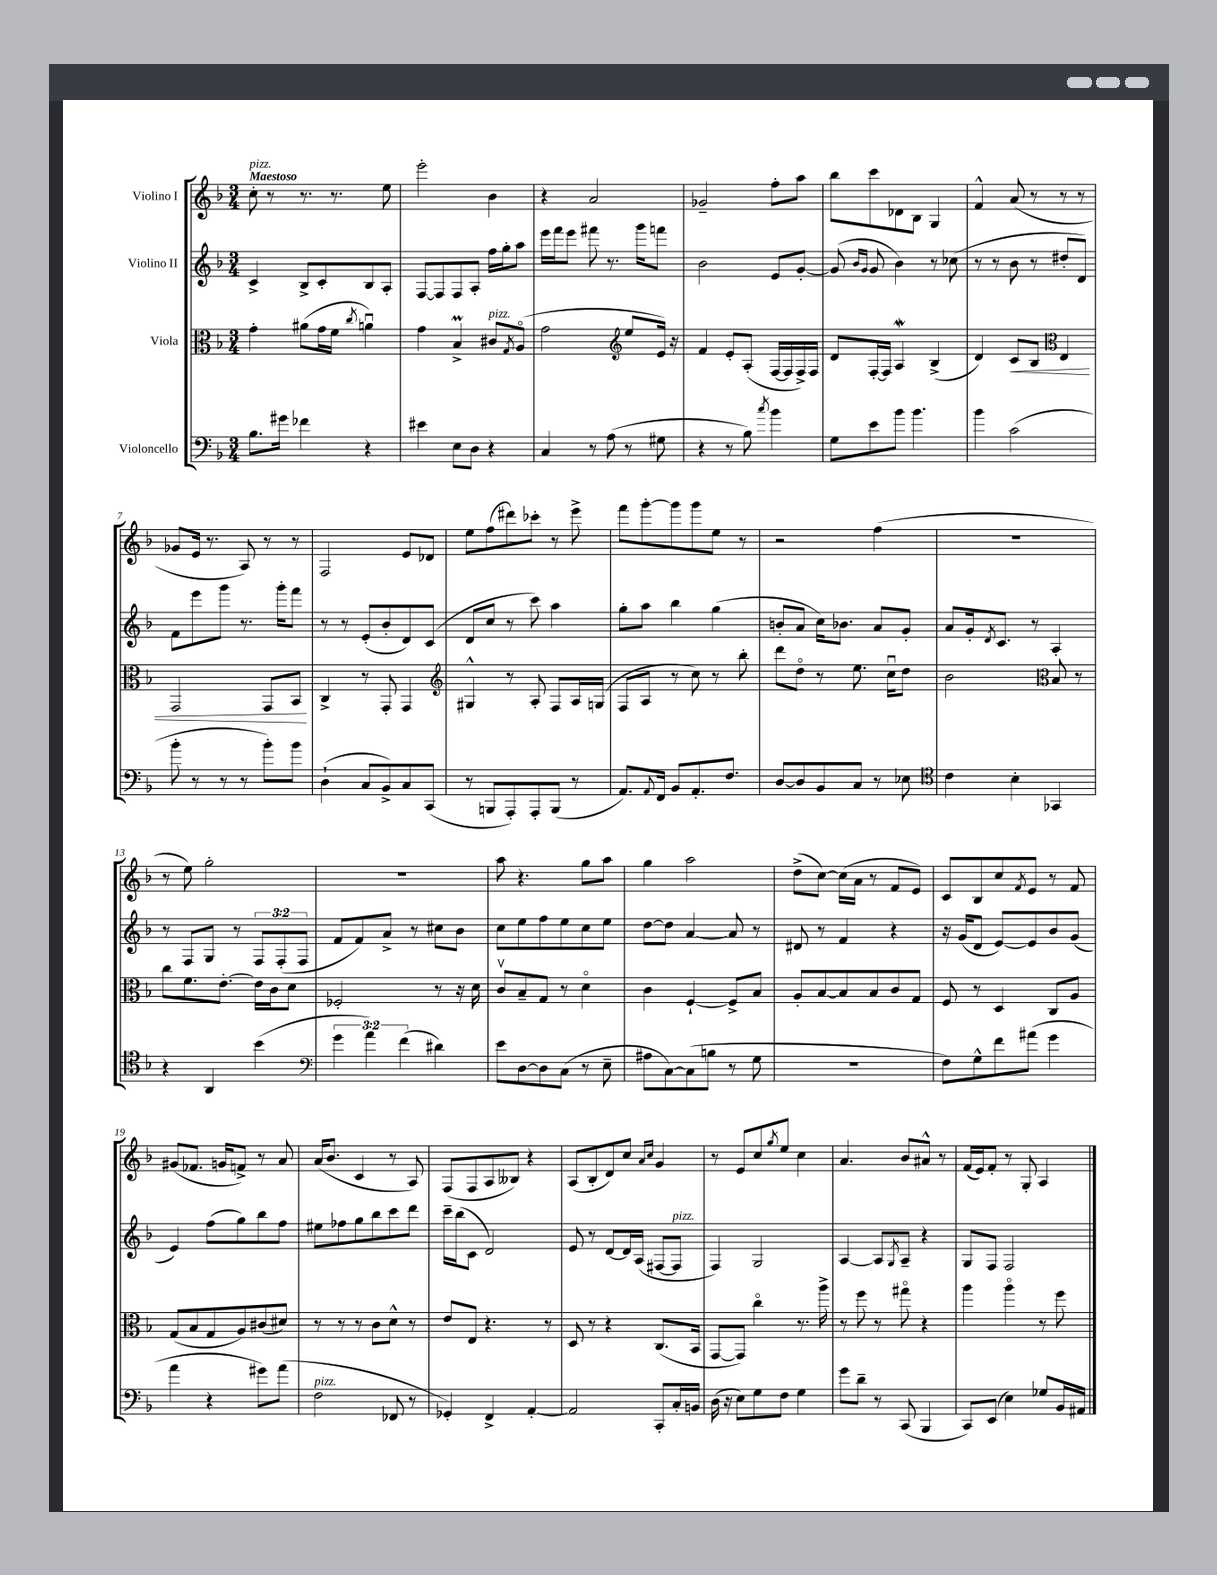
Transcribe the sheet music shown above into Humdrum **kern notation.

**kern	**kern	**kern	**kern
*staff4	*staff3	*staff2	*staff1
*clefF4	*clefC3	*clefG2	*clefG2
*k[b-]	*k[b-]	*k[b-]	*k[b-]
*M3/4	*M3/4	*M3/4	*M3/4
8.B-	4g'	4c^	8cc'
.	.	.	8r
16g#	.	.	.
4f-	(8a#	8B-^	8.r
.	16g	8c'	.
.	16f	.	8.r
.	8qcc	.	.
4r	4au)	8B-	.
.	.	8A'	8ee
=	=	=	=
4e#	4g	[8F	2eee'
.	.	8F]	.
8E	4B-^	8F	.
8D	.	8A'	.
4r	8c#	16ff	4b-
.	.	16gg'	.
.	8qG	.	.
.	(8Ao	8aa	.
=	=	=	=
4C	2g	16eee	4r
.	.	16fff	.
.	.	8eee	.
8r	.	8fff#	2a
(8A	.	8.r	.
*	*clefG2	*	*
8r	8ee	.	.
.	.	16ggg	.
8G#	16e)	8fff	.
.	16r	.	.
=	=	=	=
4r	4f	2b-	2g-~
8r	8e'	.	.
8B-)	(8A'	.	.
8qcc	.	.	.
4b-	[16F	8e	8ff'
.	16F]	.	.
.	16F^)	[8g'	8aa
.	16F	.	.
=	=	=	=
8G	8d	(8g]	8bb-
.	.	16qqb-	.
.	.	16qqg	.
8e	[16F'	8g	8ccc
.	16F]	.	.
8b-	4A	4b-)	8d-
4.b-	.	.	8B-
.	(4B-^	8r	4G
.	.	(8cc-	.
=	=	=	=
4b-	4d)	8r	4f^^
.	.	8r	.
(2c	8c	8b-	(8a
.	8B-	8r	8r
*	*clefC3	*	*
.	4E	8dd#'	8r
.	.	8d)	8r
=	=	=	=
8b-'	2GG	8f	8g-
8r	.	8eee	16e
.	.	.	8.r
8r	.	8ggg	.
8r	.	8.r	8A)
8b-')	8GG	.	8r
.	.	16ggg'	.
8b-	8BB-	8fff	8r
=	=	=	=
(4D`	4C^	8r	2F
.	.	8r	.
8C	8r	(8e'	.
8BB-^)	8GG'	8b-'	.
8C	4GG	8d)	8e
(8CC	.	(8c	8d-
=	=	=	=
*	*clefG2	*	*
8r	4G#^^	8d	8ee
8BBB	.	8cc	(8ff
8AAA')	8r	8r	8ddd#)
8AAA'	8A'	8ccc)	8ccc-'
(8BBB	8F	4aa	8r
8r	16A	.	8eee^
.	(16G	.	.
=	=	=	=
8.AA)	8F	8gg'	8fff
.	8A	8aa	[8ggg'
8qqAA	.	.	.
16FF	.	.	.
8BB-	8r	4bb-	8ggg]
8.AA'	8cc)	.	8ggg
.	8r	(4gg	8ee
8.F	.	.	.
.	8bb-'	.	8r
=	=	=	=
[8D	8ddd	8b'	2r
8D]	8ddo	8a	.
8BB-	8r	16cc)	.
.	.	8.b-	.
8C	8.ee	.	.
8r	.	8a	(4ff
.	16ccu	.	.
8E-	8dd	8g'	.
=	=	=	=
*clefC4	*	*	*
4c	2b-	8a	2.r
.	.	16g'	.
.	.	8qd	.
.	.	8.c	.
4B-'	.	.	.
.	.	8r	.
*	*clefC3	*	*
4GG-	8B-	4A'	.
.	8r	.	.
=	=	=	=
4r	8cc	8r	8r
.	8.f	8F	8ee)
4AA	.	8G	2gg'
.	[8.e'	.	.
.	.	8r	.
(4b-	16e]	12F	.
.	16c	.	.
.	.	(12F'	.
.	8d	.	.
.	.	12F	.
=	=	=	=
*clefF4	*	*	*
6g	2F-'	8f	2.r
.	.	8f)	.
6a)	.	.	.
.	.	8a^	.
(6f	.	.	.
.	.	8r	.
4d#)	8r	8cc#	.
.	16r	8b-	.
.	16d	.	.
=	=	=	=
8e	8cv	8cc	8aa
[8D	8B-~	8ee	4.r
8D]	8G	8ff	.
(8C	8r	8ee	.
8r	4do	8cc	8gg
8E~	.	8ee	8aa
=	=	=	=
8A#	4c	[8dd	4gg
[8C)	.	8dd]	.
(8C]	[4F`	[4a	2aa
8B	.	.	.
8r	8F^]	8a]	.
8G	8B-	8r	.
=	=	=	=
2.r	8A'	8d#	(8dd^
.	[8B-	8r	[8cc)
.	8B-]	4f	(16cc]
.	.	.	16a
.	8B-	.	8r
.	8c	4r	8f
.	8G	.	8e)
=	=	=	=
8F)	8F	16r	8c
.	.	(16g	.
8G^^	8r	8d	8B-
8f	4D	[8e)	8cc
.	.	.	8qf
(8a#	.	8e]	8e
4g	8C	8b-	8r
.	8A	(8g	8f
=	=	=	=
4a	(8G	4e)	(8g#
.	8B-	.	8.f-
4r	8G	(8ff	.
.	.	.	16g
.	8A)	8gg)	8f^)
8g#)	(8c#	8bb-	8r
(8a	8d#)	8ff	8a
=	=	=	=
2F	8r	8ee#	(16a
.	.	.	8.b-
.	8r	8ff-	.
.	8r	8gg	4c
.	8c	8bb-	.
8FF-	8d^^	8ccc	8r
8r	8r	8ddd	8A)
=	=	=	=
4GG-')	8e	16ccc~	(8F
.	.	(16bb-	.
.	8E	8c	8F
4FF^	4.r	2d)	8A
.	.	.	8B--)
[4AA'	.	.	4r
.	8r	.	.
=	=	=	=
2AA]	8D	8e	(8A
.	8r	8r	8B-'
.	4r	[8d	8d)
.	.	16d]	8cc
.	.	(16A	.
.	.	.	16qqa
.	.	.	16qqcc
8CC'	(8.C	[8F#	4g
16C'	.	8F#]	.
16BB	16BB-	.	.
=	=	=	=
(16D	[8GG	4F)	8r
16r	.	.	.
8E)	8GG])	.	8e
8G	4cco	2G	8cc
.	.	.	8qgg
8F	.	.	8ee
4G	8.r	.	4cc
.	16aa^	.	.
=	=	=	=
8g	8r	[4A	4.a
8d~	8ff	.	.
8r	8r	8A]	.
.	.	8qG	.
(8CC	8gg#o	8A~	8b-
4BBB-	4r	4r	8a#^^
.	.	.	8r
=	=	=	=
8CC)	4aa	8G	(16f
.	.	.	16e)
(8EE	.	8F	8f'
4E)	4aao	2F	8r
.	.	.	8G'
8G-	8r	.	4A
16BB-	8ff	.	.
16AA#	.	.	.
==	==	==	==
*-	*-	*-	*-
